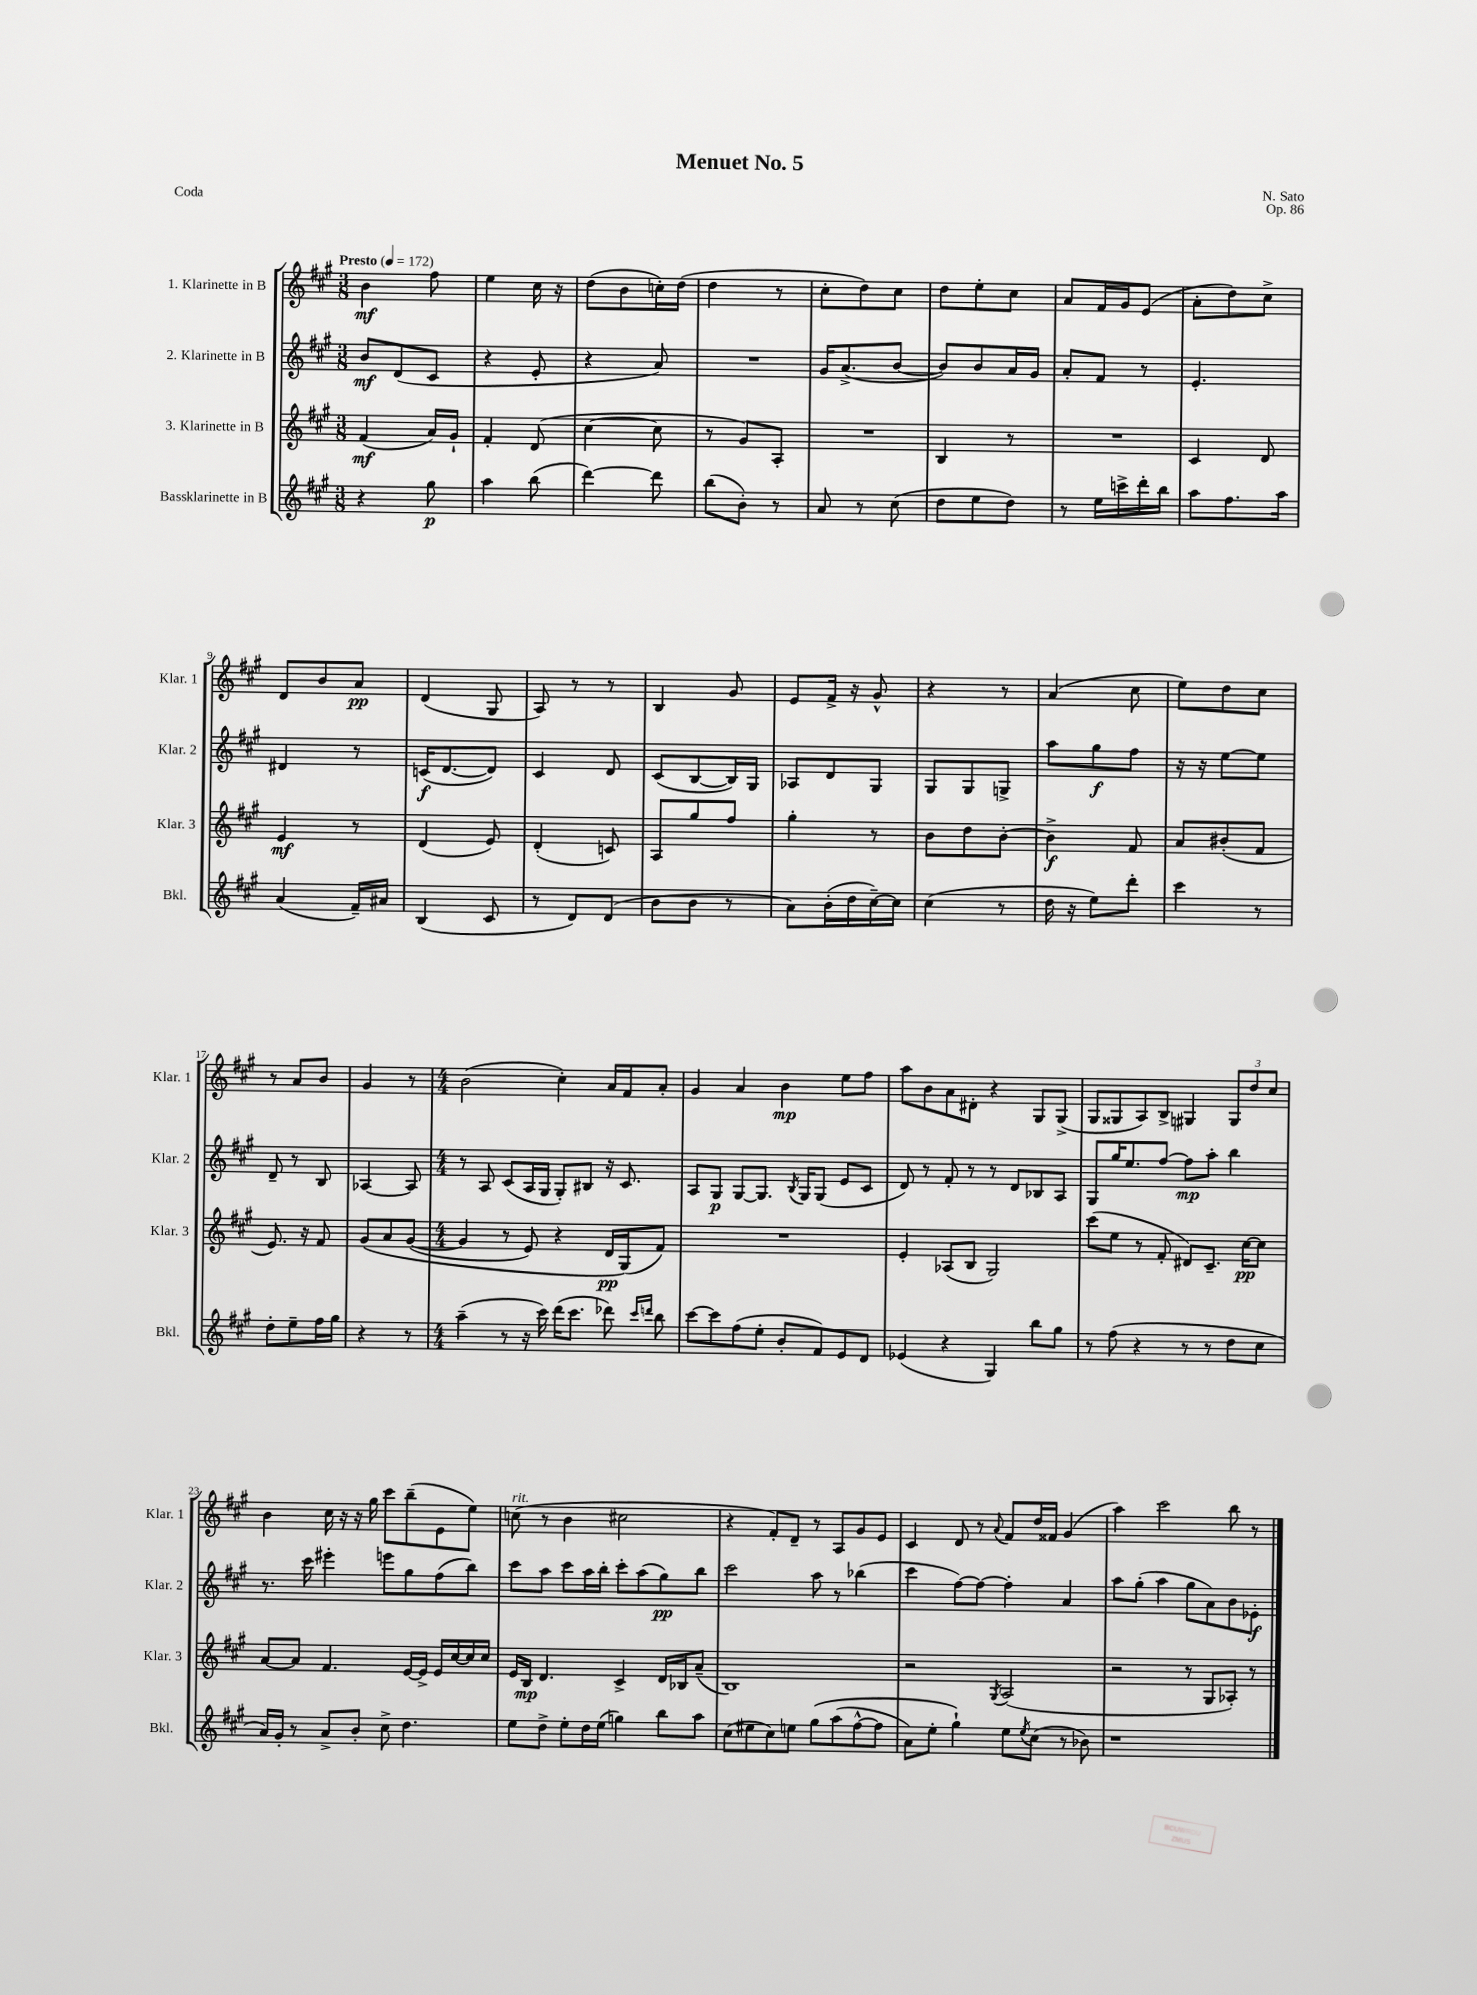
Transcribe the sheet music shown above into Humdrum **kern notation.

**kern	**kern	**kern	**kern
*staff4	*staff3	*staff2	*staff1
*clefG2	*clefG2	*clefG2	*clefG2
*k[f#c#g#]	*k[f#c#g#]	*k[f#c#g#]	*k[f#c#g#]
*M3/8	*M3/8	*M3/8	*M3/8
*MM172	*MM172	*MM172	*MM172
4r	(4f#	8b	4b
.	.	(8d	.
8gg#	16a)	8c#	8ff#
.	16g#`	.	.
=	=	=	=
4aa	4f#'	4r	4ee
(8bb	(8d	8e'	16cc#
.	.	.	16r
=	=	=	=
[4ddd)	[4cc#	4r	(8dd
.	.	.	8b
8ddd]	8cc#]	8a)	16cc')
.	.	.	(16dd
=	=	=	=
(8bb	8r	4.r	4dd
8b')	8g#)	.	.
8r	8A'	.	8r
=	=	=	=
8a	4.r	16g#	8cc#'
.	.	(8.a^	.
8r	.	.	8dd)
(8cc#	.	[8b	8cc#
=	=	=	=
8dd	4B	8b])	8dd
8ee	.	8b	8ee'
8dd)	8r	16a	8cc#
.	.	16g#	.
=	=	=	=
8r	4.r	8a'	8a
16ee	.	8f#	16f#
16ccc^	.	.	16g#
16ddd'	.	8r	(8e
16bb	.	.	.
=	=	=	=
8aa	4c#	4.e'	8a'
8.ff#	.	.	8dd)
.	8d	.	8cc#^
16aa	.	.	.
=	=	=	=
(4a	4e	4d#	8d
.	.	.	8b
16f#~)	8r	8r	8a
16a#	.	.	.
=	=	=	=
(4B	(4d	(16c	(4d
.	.	[8.d	.
8c#	8e)	8d])	8G#
=	=	=	=
8r	(4d'	4c#	8A)
8d)	.	.	8r
(8d	8c)	8d	8r
=	=	=	=
8b	8A	(8c#	4B
8b	8gg#	[8B	.
8r	8ff#	16B])	8g#
.	.	16G#	.
=	=	=	=
8a)	4gg#'	8A-	8e
(16b'	.	8d	16f#^
16dd	.	.	16r
[16cc#~)	8r	8G#	8g#^^
16cc#]	.	.	.
=	=	=	=
(4cc#	8b	8G#	4r
.	8dd	8G#	.
8r	[8b'	8G^	8r
=	=	=	=
16dd	4b^]	8aa	(4a
16r	.	.	.
8ee)	.	8gg#	.
8ddd'	8f#	8ff#	8cc#
=	=	=	=
4ccc#	8a	16r	8ee)
.	.	16r	.
.	(8b#'	[8ee	8dd
8r	8f#	8ee]	8cc#
=	=	=	=
8dd'	8.e)	8d~	8r
8ee~	.	8r	8a
.	16r	.	.
16ff#	8f#	8B	8b
16gg#	.	.	.
=	=	=	=
4r	&(8g#	[4A-	4g#
.	8a	.	.
8r	([8g#	8A-]	8r
=	=	=	=
*M4/4	*M4/4	*M4/4	*M4/4
(4aa~	4g#]	8r	(2b
.	.	8A	.
8r	8r	(8c#	.
16r	8e)	16A	.
16ccc#)	.	16G#	.
(16ddd	4r	8G#')	4cc#')
8.ccc#	.	.	.
.	.	8B#	.
8ddd-)	16d	16r	16a
.	(16G#&)	8.c#	16f#
16qqccc#	.	.	.
16qqddd	.	.	.
8bb	8f#)	.	8a'
=	=	=	=
[8ccc#	1r	8A	4g#
8ccc#]	.	8G#	.
(8ff#	.	[8G#	4a
8ee'	.	8.G#]	.
8b'	.	.	4b
.	.	8qB	.
.	.	16G#	.
8f#)	.	(8G#	.
8e	.	8e	8ee
8d	.	8c#	8ff#
=	=	=	=
(4e-	4e'	8d)	8aa
.	.	8r	8b
4r	(8A-	8f#'	8a
.	8B	8r	8d#'
4G#)	2G#)	8r	4r
.	.	8d	.
8bb	.	8B-	8G#
8gg#	.	8A	(8G#^
=	=	=	=
8r	(8ccc#	8G#	8G#
(8ff#	8ee	16gg#	8G##
.	.	8.ee	.
4r	8r	.	8A)
.	8f#'	[8ff#	8B^
8r	8d#)	8ff#]	4G#
8r	8.c#~	8aa'	.
8dd	.	4bb	12G#
.	[16cc#	.	.
.	.	.	12dd
8cc#	8cc#]	.	.
.	.	.	12cc#
=	=	=	=
16a)	[8a	8.r	4b
16g#'	.	.	.
8r	8a]	.	.
.	.	16ccc#	.
8a^	4.f#	4eee#'	16cc#
.	.	.	16r
8b'	.	.	16r
.	.	.	16gg#
8cc#^	.	8eee	8ccc#
4.dd	[16e	8gg#	(8bb~
.	16e^]	.	.
.	16e	(8ff#	8e
.	[16cc#	.	.
.	16cc#]	8bb)	8ee)
.	16cc#	.	.
=	=	=	=
8ee	16e	8ccc#	(8cc
.	16B	.	.
8dd^	4.d	8aa	8r
8ee'	.	8ccc#	4b
16dd	.	16aa	.
(16ee	.	16bb'	.
4gg)	4c#^	8ccc#'	2cc#
.	.	(8aa	.
8bb	16d	8gg#)	.
.	16B-	.	.
8aa	(8a~	8bb	.
=	=	=	=
(8cc#	1B)	2ccc#	4r
8ee#	.	.	.
8cc#)	.	.	8f#')
8ee	.	.	8d~
&(8gg#	.	8aa	8r
(8aa	.	8r	8A
[8ff#^^	.	(4bb-	8g#
8ff#]	.	.	8e
=	=	=	=
8a)	2r	4ccc#	4c#
8ee'	.	.	.
4gg#`&)	.	[8ff#)	8d
.	.	8ff#_	8r
.	8qG#	.	8qqa
8ee	(2A	4ff#']	8f#
8qee	.	.	.
(8cc#	.	.	16dd
.	.	.	16f##
8r	.	4a	(4g#
8b-)	.	.	.
=	=	=	=
1r	2r	8aa	4aa)
.	.	(8gg#'	.
.	.	4aa	2ccc#
.	8r	8gg#	.
.	8G#	8a)	.
.	8A-')	8b	8bb
.	8r	8e-'	8r
==	==	==	==
*-	*-	*-	*-
